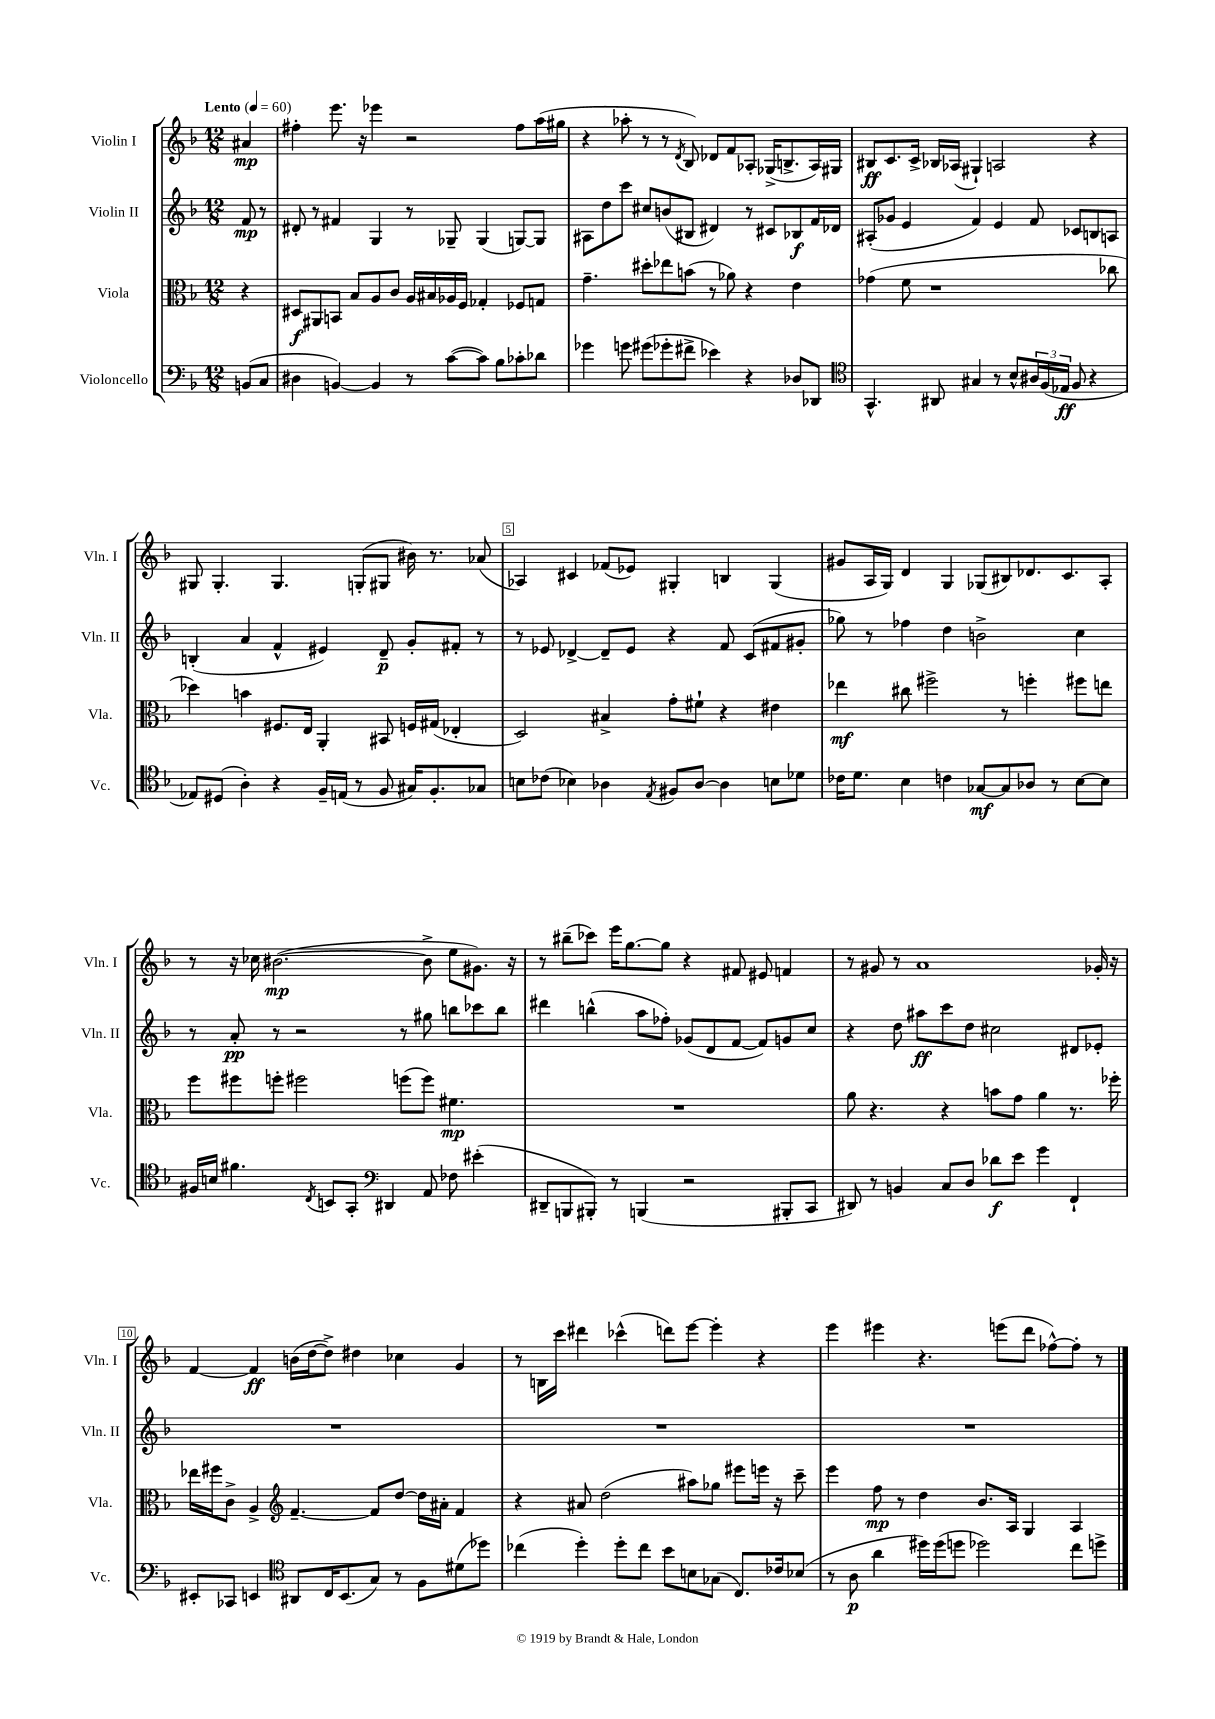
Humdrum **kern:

**kern	**dynam	**kern	**dynam	**kern	**dynam	**kern	**dynam
*part4	*part4	*part3	*part3	*part2	*part2	*part1	*part1
*staff4	*staff4	*staff3	*staff3	*staff2	*staff2	*staff1	*staff1
*I"Violoncello	*	*I"Viola	*	*I"Violin II	*	*I"Violin I	*
*I'Vc.	*	*I'Vla.	*	*I'Vln. II	*	*I'Vln. I	*
*clefF4	*	*clefC3	*	*clefG2	*	*clefG2	*
*k[b-]	*	*k[b-]	*	*k[b-]	*	*k[b-]	*
*M12/8	*	*M12/8	*	*M12/8	*	*M12/8	*
*MM60	*	*MM60	*	*MM60	*	*MM60	*
=	=	=	=	=	=	=	=
!	!	!	!	!	!	!LO:TX:a:B:t=Lento	!
(8BBn/L	.	4r	.	8f/	mp	4a#X/	mp
8C/J	.	.	.	8r	.	.	.
=1	=1	=1	=1	=1	=1	=1	=1
4D#X\	.	8D#X/L	f	8d#X'/	.	4ff#X'\	.
.	.	8AA#X/	.	8r	.	.	.
[4BBn/)	.	8BBn/J	.	4f#X/	.	8.eee\	.
.	.	8B-/L	.	.	.	.	.
.	.	.	.	.	.	16r	.
4BB/]	.	8A/	.	4G/	.	4eee-X\	.
.	.	8c/J	.	.	.	.	.
8r	.	16A/LL	.	8r	.	2r	.
.	.	16B#X/	.	.	.	.	.
([8c\L	.	16A-X/	.	8G-X~/	.	.	.
.	.	16F/JJ	.	.	.	.	.
8c\J])	.	4G-X'/	.	(4G-/	.	.	.
8B-\L	.	.	.	.	.	.	.
8c-X'\	.	8F-X/L	.	[8Gn/L)	.	8ff#\L	.
8d-X\J	.	8Gn/J	.	8G/J]	.	(16aa\L	.
.	.	.	.	.	.	16gg#X\JJ	.
=2	=2	=2	=2	=2	=2	=2	=2
4g-X\	.	4.g~\	.	8A#X\L	.	4r	.
.	.	.	.	8dd\	.	.	.
8gn\	.	.	.	8ccc\J	.	8aa-X'\	.
(8g#X\L	.	8dd#X'\L	.	8cc#X/L	.	8r	.
8g-X'\	.	8ee-X\	.	(8bn/	.	8r	.
.	.	.	.	.	.	8qd/	.
8f#X^\J	.	(8bn\J	.	8B#X/J	.	8B-/)	.
4e-X\)	.	8r	.	4d#X/)	.	8d-X/L	.
.	.	8a-X\)	.	.	.	8f/	.
4r	.	4r	.	8r	.	8A-X'/J	.
.	.	.	.	8c#X/L	.	(16G-X^/KL	.
.	.	.	.	.	.	8.Bn^/	.
8D-X/L	.	4e\	.	8B-X/	f	.	.
8DD-X/J	.	.	.	16f/L	.	16A-/L)	.
.	.	.	.	16d-X/JJ	.	16G#X/JJ	.
=3	=3	=3	=3	=3	=3	=3	=3
*clefC4	*	*	*	*	*	*	*
4.GG^^/	.	(4g-X\	.	(8A#X'/L	.	8B#X/L	ff
.	.	.	.	8g-X/J	.	8.c/	.
.	.	8f\	.	4e/	.	.	.
.	.	.	.	.	.	16c^/Jk	.
8AA#X/	.	1r	.	.	.	16B-X/LL	.
.	.	.	.	.	.	(16A-X/JJ	.
4G#X/	.	.	.	4f/)	.	4G#X`/)	.
8r	.	.	.	4e/	.	2An/	.
8B-^^/L	.	.	.	.	.	.	.
24A#X/L	.	.	.	8f/	.	.	.
(24F/	.	.	.	.	.	.	.
24E-X/JJ	ff	.	.	.	.	.	.
8F/	.	.	.	8c-X/L	.	.	.
4r	.	.	.	8Bn/	.	4r	.
.	.	8cc-X\	.	8An/J	.	.	.
!!LO:LB:g=z
=4	=4	=4	=4	=4	=4	=4	=4
8E-X/L)	.	4dd-X\)	.	(4Bn'/	.	8G#X/	.
(8D#X/J	.	.	.	.	.	4.G#'/	.
4A'\)	.	4bn\	.	4a/	.	.	.
4r	.	8.F#X/L	.	4f^^/	.	4.G#/	.
.	.	16E/Jk	.	.	.	.	.
16F~/LL	.	4AA'/	.	4e#X/)	.	.	.
(16En/JJ	.	.	.	.	.	.	.
8r	.	.	.	.	.	(8Gn'/L	.
8F/	.	8BB#X/	.	8d~/	p	8G#X/J	.
16G#X/KL)	.	16Fn/LL	.	8g'/L	.	16b#X\)	.
8.F'/	.	(16G#X/JJ	.	.	.	8.r	.
.	.	4E-X'/	.	8f#X'/J	.	.	.
8G-X/J	.	.	.	8r	.	(8a-X/	.
=5	=5	=5	=5	=5	=5	=5	=5
8Bn\L	.	2D/)	.	8r	.	4A-X/)	.
(8c-X\J	.	.	.	8e-X/	.	.	.
4B-X\)	.	.	.	[4d-X^/	.	4c#X/	.
4A-X\	.	4B#X^/	.	8d-~/L]	.	(8f-X/L	.
.	.	.	.	8e-/J	.	8e-X/J)	.
8qE/	.	.	.	.	.	.	.
8F#X/L	.	8g'\L	.	4r	.	4G#X'/	.
[8A-/J	.	8f#X`\J	.	.	.	.	.
4A-\]	.	4r	.	8f/	.	4Bn/	.
.	.	.	.	(8c/L	.	.	.
8Bn\L	.	4e#X\	.	8f#X/	.	(4G#/	.
8d-X\J	.	.	.	8g#X'/J	.	.	.
=6	=6	=6	=6	=6	=6	=6	=6
16c-X\KL	.	4ee-X\	mf	8gg-X\)	.	8g#X/L	.
8.d\J	.	.	.	.	.	.	.
.	.	.	.	8r	.	16A/L	.
.	.	.	.	.	.	16G/JJ)	.
4B-\	.	8cc#X\	.	4ff-X\	.	4d/	.
.	.	2ff#X^\	.	.	.	.	.
4cn\	.	.	.	4dd\	.	4G/	.
[8G-X/L	mf	.	.	2bn^\	.	(8G-X/L	.
8G-/]	.	8r	.	.	.	8B#X/)	.
8A-X/J	.	4ffn'\	.	.	.	8.d-X/	.
8r	.	.	.	.	.	.	.
.	.	.	.	.	.	8.c/	.
[8B-\L	.	8ff#X\L	.	4cc\	.	.	.
8B-\J]	.	8een\J	.	.	.	8A'/J	.
!!LO:LB:g=z
=7	=7	=7	=7	=7	=7	=7	=7
16F#X/LL	.	8ff\L	.	8r	.	8r	.
16Bn/JJ	.	.	.	.	.	.	.
4.f#X\	.	8ff#X\	.	8a'/	pp	16r	.
.	.	.	.	.	.	16cc-X\	.
.	.	8ffn'\J	.	8r	.	([2.b#X\	mp
.	.	2ff#X\	.	2r	.	.	.
8qC/	.	.	.	.	.	.	.
8BBn/L	.	.	.	.	.	.	.
8GG'/J	.	.	.	.	.	.	.
*clefF4	*	*	*	*	*	*	*
4DD#X/	.	.	.	.	.	.	.
.	.	(8ffn\L	.	8r	.	.	.
8AA/	.	8ff\J)	.	8gg#X\	.	8b#^\]	.
8F-X\	.	4.f#X\	mp	8bbn\L	.	8ee\L	.
(4e#X'\	.	.	.	8ccc-X\	.	8.g#X\J)	.
.	.	.	.	8bb\J	.	.	.
.	.	.	.	.	.	16r	.
=8	=8	=8	=8	=8	=8	=8	=8
8DD#X~/L	.	1.r	.	4ddd#X\	.	8r	.
8BBBn/	.	.	.	.	.	(8bb#X~\L	.
8BBB#X'/J)	.	.	.	(4bbn^^\	.	8ccc-X\J)	.
8r	.	.	.	.	.	16eee\KL	.
.	.	.	.	.	.	[8.gg\	.
(4BBBn/	.	.	.	8aa\L	.	.	.
.	.	.	.	8ff-X'\J)	.	8gg\J]	.
2r	.	.	.	(8g-X/L	.	4r	.
.	.	.	.	8d/	.	.	.
.	.	.	.	[8f/J	.	8f#X/	.
.	.	.	.	8f/L])	.	8e#X/	.
8BBB#X'/L	.	.	.	8gn/	.	4fn/	.
8CC/J	.	.	.	8cc/J	.	.	.
=9	=9	=9	=9	=9	=9	=9	=9
8DD#X/)	.	8a\	.	4r	.	8r	.
8r	.	4.r	.	.	.	8g#X/	.
4BBn/	.	.	.	8dd\	.	8r	.
.	.	.	.	8aa#X\L	ff	1a	.
8C/L	.	4r	.	8ccc\	.	.	.
8D/J	.	.	.	8dd\J	.	.	.
8d-X\L	f	8bn\L	.	2cc#X\	.	.	.
8e\J	.	8g\J	.	.	.	.	.
4g\	.	4a\	.	.	.	.	.
4FF`/	.	8.r	.	8d#X/L	.	.	.
.	.	.	.	8e-X'/J	.	16g-X'/	.
.	.	16ff-X'\	.	.	.	16r	.
!!LO:LB:g=z
=10	=10	=10	=10	=10	=10	=10	=10
8EE#X'/L	.	16ee-X\LL	.	1.r	.	[4f/	.
.	.	16ff#X\J	.	.	.	.	.
8CC-X/J	.	8c^\J	.	.	.	.	.
4EEn/	.	4A^/	.	.	.	4f/]	ff
*clefC4	*	*clefG2	*	*	*	*	*
8AA#X/L	.	[4.f~/	.	.	.	(16bn\LL	.
.	.	.	.	.	.	[16dd\J	.
16C/K	.	.	.	.	.	8dd^\J])	.
(8.BB-/	.	.	.	.	.	.	.
.	.	.	.	.	.	4dd#X\	.
8G/J)	.	8f/L]	.	.	.	.	.
8r	.	[8dd/J	.	.	.	4cc-X\	.
8F\L	.	16dd\LL]	.	.	.	.	.
.	.	16a#X'\JJ	.	.	.	.	.
(8d#X\	.	4f/	.	.	.	4g/	.
8dd-X\J)	.	.	.	.	.	.	.
=11	=11	=11	=11	=11	=11	=11	=11
(4cc-X\	.	4r	.	1.r	.	8r	.
.	.	.	.	.	.	16Bn\LL	.
.	.	.	.	.	.	16ccc\JJ	.
4dd'\)	.	8a#X/	.	.	.	4ddd#X\	.
.	.	(2dd\	.	.	.	.	.
8dd'\L	.	.	.	.	.	(4ccc-X^^\	.
8cc-\J	.	.	.	.	.	.	.
8b-\L	.	.	.	.	.	8dddn\L)	.
8Bn\	.	8aa#X\L)	.	.	.	[8eee\J	.
(8G-X\J	.	8gg-X\J	.	.	.	4eee'\]	.
8.C/L)	.	8eee#X\L	.	.	.	.	.
.	.	16eeen\Jk	.	.	.	4r	.
16c-X/k	.	16r	.	.	.	.	.
(8B-X/J	.	8ccc~\	.	.	.	.	.
=12	=12	=12	=12	=12	=12	=12	=12
8r	.	4eee\	.	1.r	.	4eee\	.
8A\	p	.	.	.	.	.	.
4a\	.	8ff\	mp	.	.	4eee#X\	.
.	.	8r	.	.	.	.	.
16dd#X\LL)	.	4dd\	.	.	.	4.r	.
(16dd#\J	.	.	.	.	.	.	.
8ddn\J	.	.	.	.	.	.	.
2dd-X\)	.	8.b-/L	.	.	.	.	.
.	.	.	.	.	.	(8eeen\L	.
.	.	16A/Jk	.	.	.	.	.
.	.	4G/	.	.	.	8ddd\J	.
.	.	.	.	.	.	[8ff-X^^\L)	.
8cc\L	.	4A/	.	.	.	8ff-'\J]	.
8ddn^\J	.	.	.	.	.	8r	.
==	==	==	==	==	==	==	==
*-	*-	*-	*-	*-	*-	*-	*-
